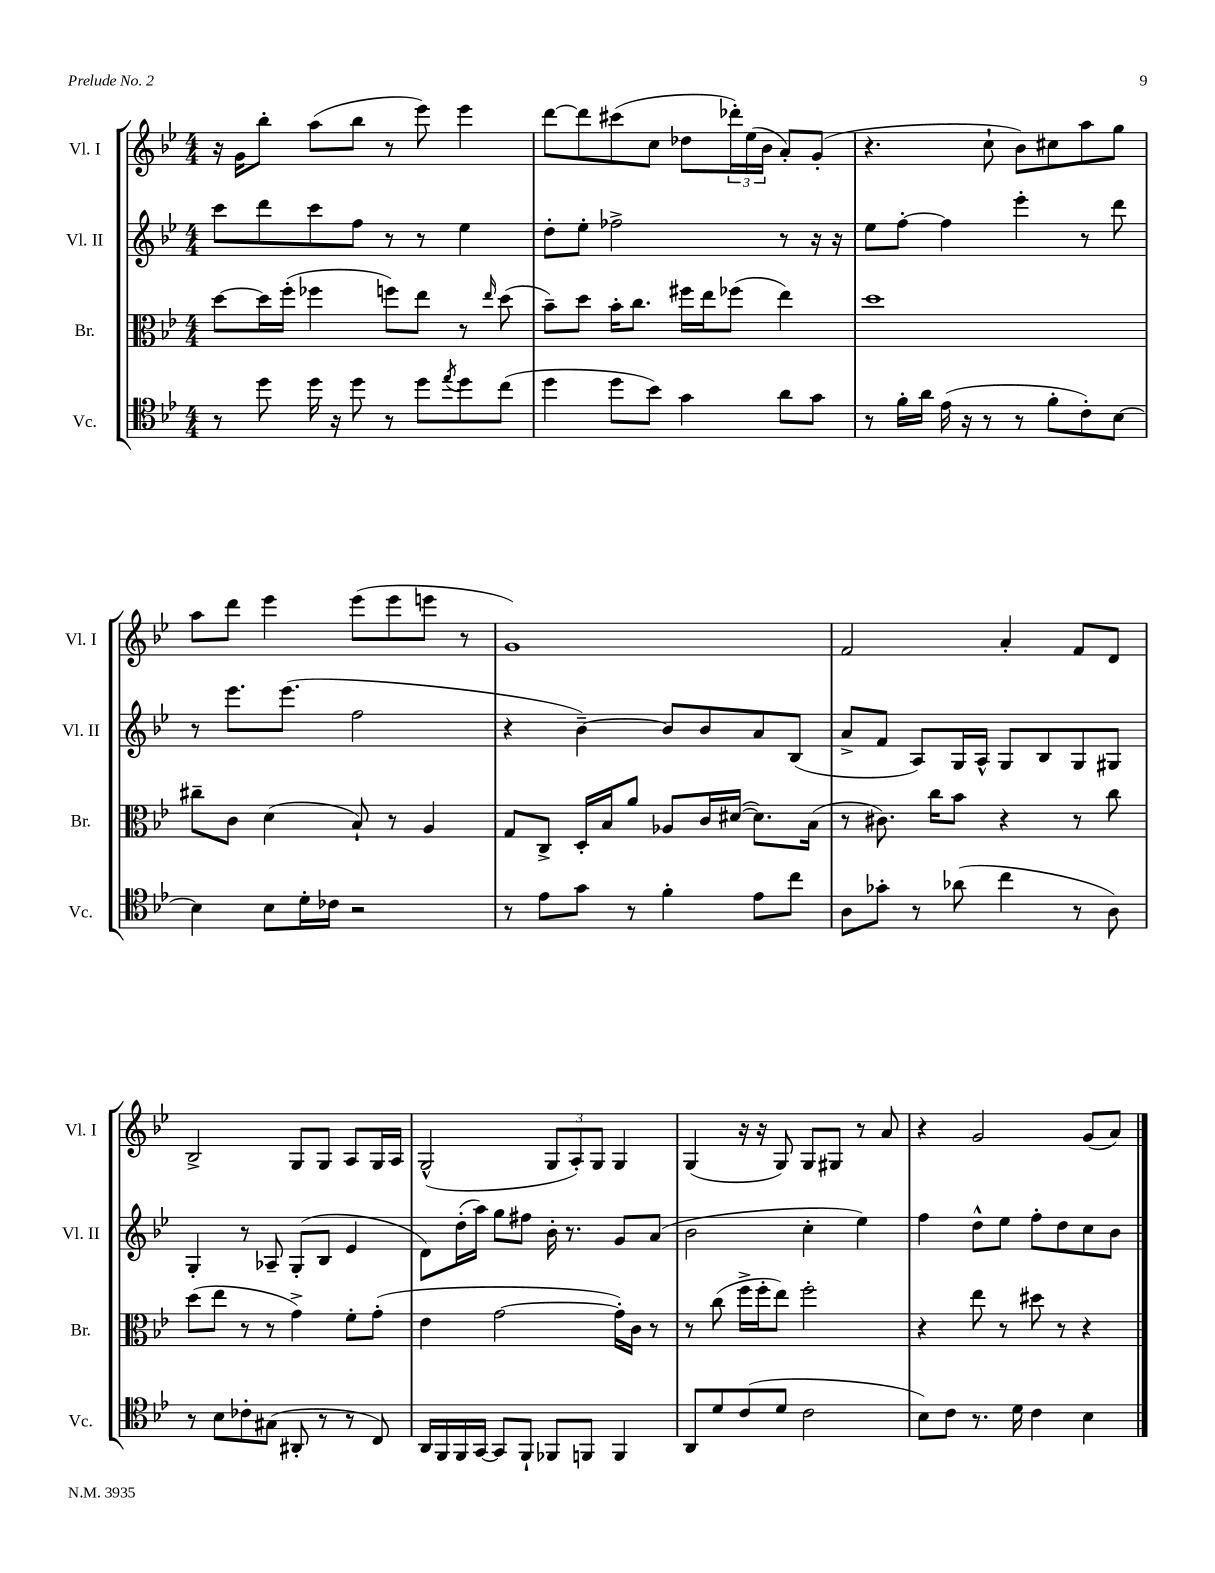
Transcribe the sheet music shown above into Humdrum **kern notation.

**kern	**kern	**kern	**kern
*staff4	*staff3	*staff2	*staff1
*clefC4	*clefC3	*clefG2	*clefG2
*k[b-e-]	*k[b-e-]	*k[b-e-]	*k[b-e-]
*M4/4	*M4/4	*M4/4	*M4/4
8r	[8dd	8ccc	16r
.	.	.	16g
8dd	16dd]	8ddd	8bb-'
.	(16ff'	.	.
16dd	4ff-	8ccc	(8aa
16r	.	.	.
8dd	.	8ff	8bb-
8r	8ff)	8r	8r
8dd	8ee-	8r	8eee-)
8qee-	.	.	.
8dd	8r	4ee-	4eee-
.	16qqee-	.	.
(8cc	(8dd	.	.
=	=	=	=
4dd	8b-~)	8dd'	[8ddd
.	8dd	8ee-'	8ddd]
8dd	16b-'	2ff-^	(8ccc#
.	8.cc	.	.
8b-)	.	.	8cc
4g	16ff#	.	8dd-
.	16ee-	.	.
.	(8ff-	.	24ddd-')
.	.	.	(24ee-
.	.	.	24b-
8a	4ee-)	8r	8a')
8g	.	16r	(8g'
.	.	16r	.
=	=	=	=
8r	1dd	8ee-	4.r
16f'	.	[8ff'	.
16a	.	.	.
(16e-	.	4ff]	.
16r	.	.	.
8r	.	.	8cc`
8r	.	4eee-'	8b-)
8f'	.	.	8cc#
8c')	.	8r	8aa
[8B-	.	8ddd	8gg
=	=	=	=
4B-]	8cc#~	8r	8aa
.	8c	8.eee-	8ddd
8B-	(4d	.	4eee-
.	.	(8.eee-	.
16d'	.	.	.
16c-	.	.	.
2r	8B-`)	2ff	(8eee-
.	8r	.	8eee-
.	4A	.	8eee
.	.	.	8r
=	=	=	=
8r	8G	4r	1g)
8e-	8C^	.	.
8g	16D'	[4b-~)	.
.	16B-	.	.
8r	8a	.	.
4f'	8A-	8b-]	.
.	16c	8b-	.
.	([16d#	.	.
8e-	8.d#])	8a	.
8cc	.	(8B-	.
.	(16B-	.	.
=	=	=	=
8A	8r	8a^	2f
8g-'	8.c#)	8f	.
8r	.	8A)	.
.	16cc	.	.
(8a-	8b-	16G	.
.	.	16A^^	.
4cc	4r	8G	4a'
.	.	8B-	.
8r	8r	8G	8f
8A)	8cc	8G#	8d
=	=	=	=
8r	(8dd	4G'	2B-^
8B-	8ee-	.	.
8c-'	8r	8r	.
(8G#	8r	8A-~	.
8AA#'	4g^)	(8G'	8G
8r	.	8B-	8G
8r	8f'	4e-	8A
8C)	(8g'	.	16G
.	.	.	16A
=	=	=	=
16AA	4e-	8d)	(2G^^
16FF	.	.	.
16FF	.	(16dd'	.
[16GG	.	16aa)	.
8GG]	[2g	8gg	.
8FF`	.	8ff#	.
8FF-	.	16b-'	12G
.	.	8.r	.
.	.	.	12A')
8FF	.	.	.
.	.	.	12G
4FF	16g'])	8g	4G
.	16c	.	.
.	8r	(8a	.
=	=	=	=
8AA	8r	2b-	(4G
8d	(8cc	.	.
(8c	16ff^	.	16r
.	16ff'	.	16r
8d	8ee-)	.	8G)
2c	2ff'	4cc'	8G
.	.	.	8G#
.	.	4ee-)	8r
.	.	.	8a
=	=	=	=
8B-)	4r	4ff	4r
8c	.	.	.
8.r	8ee-	8dd^^	2g
.	8r	8ee-	.
16d	.	.	.
4c	8dd#	8ff'	.
.	8r	8dd	.
4B-	4r	8cc	(8g
.	.	8b-	8a)
==	==	==	==
*-	*-	*-	*-
